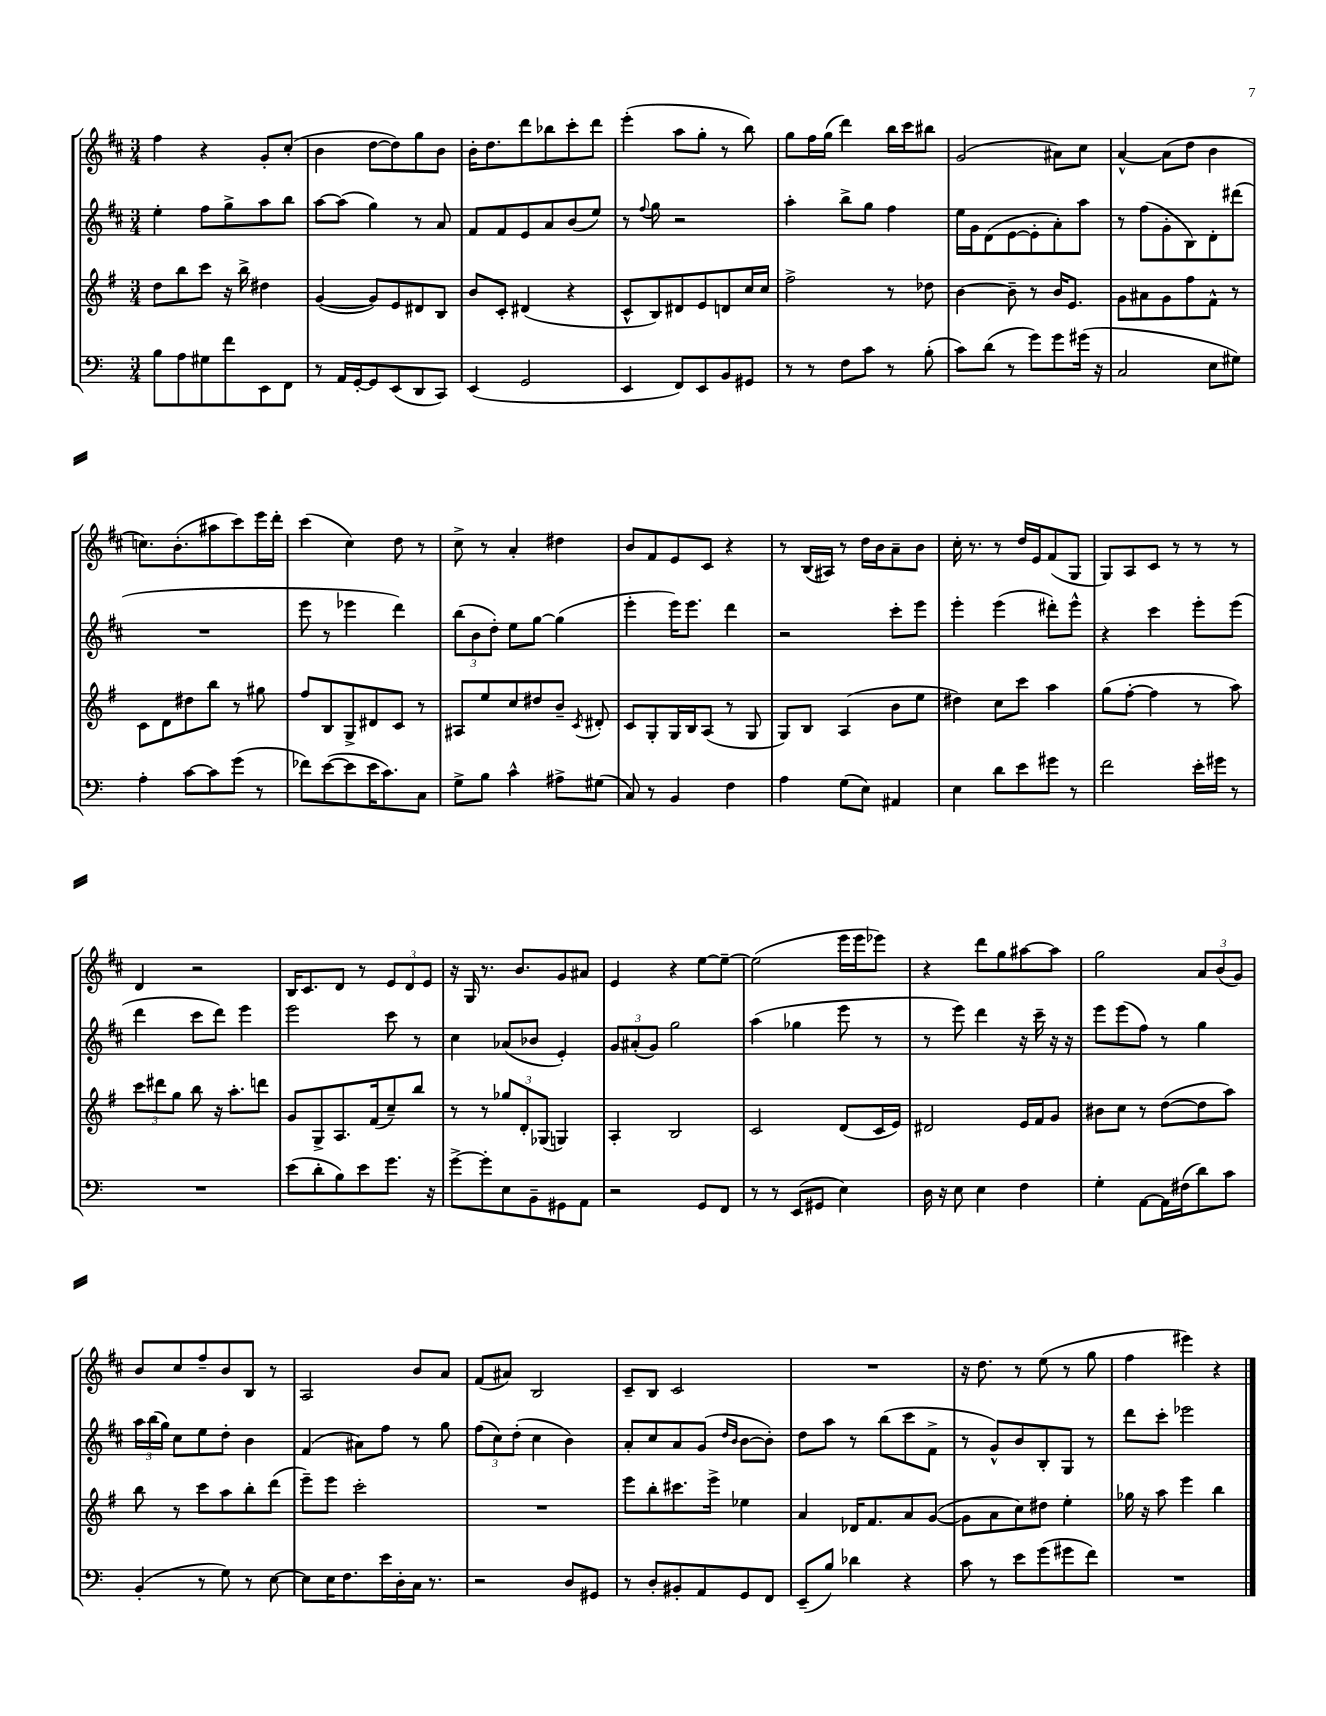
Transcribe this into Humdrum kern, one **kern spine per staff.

**kern	**kern	**kern	**kern
*staff4	*staff3	*staff2	*staff1
*clefF4	*clefG2	*clefG2	*clefG2
*k[]	*k[f#]	*k[f#c#]	*k[f#c#]
*M3/4	*M3/4	*M3/4	*M3/4
8B	8dd	4ee'	4ff#
8A	8bb	.	.
8G#	8ccc	8ff#	4r
8f	16r	8gg^	.
.	16bb^	.	.
8EE	4dd#	8aa	8g'
8FF	.	8bb	(8cc#'
=	=	=	=
8r	([4g	[8aa	4b
16AA	.	(8aa]	.
[16GG'	.	.	.
8GG]	8g])	4gg)	[8dd
(8EE	8e	.	8dd])
8DD	8d#	8r	8gg
8CC)	8B	8a	8b
=	=	=	=
(4EE	8b	8f#	16b'
.	.	.	8.dd
.	8c'	8f#	.
2GG	(4d#	8e	8ddd
.	.	8a	8bb-
.	4r	(8b	8ccc#'
.	.	8ee)	8ddd
=	=	=	=
4EE	8c^^	8r	(4eee'
.	.	8qqff#	.
.	8B)	8gg	.
8FF)	8d#	2r	8aa
8EE	8e	.	8gg'
8BB	8d	.	8r
8GG#	16cc	.	8bb)
.	16cc	.	.
=	=	=	=
8r	2ff#^	4aa'	8gg
8r	.	.	16ff#
.	.	.	(16gg
8F	.	8bb^	4ddd)
8c	.	8gg	.
8r	8r	4ff#	16bb
.	.	.	16ccc#
(8B'	8dd-	.	8bb#
=	=	=	=
8c)	[4b	16ee	(2g
.	.	16g	.
(8d	.	(8d	.
8r	8b~]	[8e	.
8g)	8r	8e']	.
8g	16b	8a')	8a#)
.	8.e	.	.
(16g#	.	8aa	8cc#
16r	.	.	.
=	=	=	=
2C	8g	8r	[4a^^
.	8a#	(8ff#	.
.	8g	8g'	(8a]
.	8ff#	8B)	8dd
8E	8f#^^	8d'	4b
8G#)	8r	(8ddd#	.
=	=	=	=
4A'	8c	2.r	8.cc)
.	8d	.	.
.	.	.	(8.b'
[8c	8dd#	.	.
8c]	8bb	.	8aa#
(8g	8r	.	8ccc#)
8r	8gg#	.	16eee
.	.	.	16ddd'
=	=	=	=
8f-)	8ff#	8eee	(4ccc#
([8e	8B	8r	.
8e]	8G^	4eee-	4cc#)
16e	8d#	.	.
8.c)	.	.	.
.	8c	4ddd)	8dd
8C	8r	.	8r
=	=	=	=
8G^	8A#	(12bb	8cc#^
.	.	12b	.
8B	8ee	.	8r
.	.	12dd')	.
4c^^	8cc	8ee	4a'
.	8dd#	[8gg	.
8A#^	8b~	(4gg]	4dd#
.	8qc	.	.
(8G#	8d#'	.	.
=	=	=	=
8C)	8c	4eee'	8b
8r	8G'	.	8f#
4BB	16G	16eee)	8e
.	16B	8.eee	.
.	(8A	.	8c#
4F	8r	4ddd	4r
.	8G	.	.
=	=	=	=
4A	8G)	2r	8r
.	8B	.	(16B
.	.	.	16A#)
(8G	(4A	.	8r
8E)	.	.	16dd
.	.	.	16b
4AA#	8b	8ccc#'	8a~
.	8ee	8eee	8b
=	=	=	=
4E	4dd#)	4eee'	16cc#'
.	.	.	8.r
8d	8cc	(4eee	8r
8e	8ccc	.	16dd
.	.	.	16e
8g#	4aa	8ddd#')	(8f#
8r	.	8eee^^	8G
=	=	=	=
2f	(8gg	4r	8G)
.	[8ff#'	.	8A
.	4ff#]	4ccc#	8c#
.	.	.	8r
16e'	8r	8eee'	8r
16g#	.	.	.
8r	8aa)	(8eee	8r
=	=	=	=
2.r	12ccc	4ddd	4d
.	12ddd#	.	.
.	12gg	.	.
.	8bb	8ccc#	2r
.	16r	8ddd)	.
.	8.aa'	.	.
.	.	4eee	.
.	8ddd	.	.
=	=	=	=
(8e	8g	2eee	16B
.	.	.	8.c#
8d'	8G^	.	.
8B)	8.A	.	8d
8e	.	.	8r
.	(16f#	.	.
8.g	8cc~)	8ccc#	12e
.	.	.	12d
.	8bb	8r	.
.	.	.	12e
16r	.	.	.
=	=	=	=
[8g^	8r	4cc#	16r
.	.	.	16G
8g']	8r	.	8.r
8E	12gg-	(8a-	.
.	.	.	8.b
.	12d'	.	.
8BB~	.	8b-	.
.	(12G-	.	.
8GG#	4G)	4e')	8g
8AA	.	.	8a#
=	=	=	=
2r	4A'	12g	4e
.	.	(12a#'	.
.	.	12g)	.
.	2B	2gg	4r
8GG	.	.	[8ee
8FF	.	.	8ee~_
=	=	=	=
8r	2c	(4aa	(2ee]
8r	.	.	.
(8EE	.	4gg-	.
8GG#	.	.	.
4E)	(8d	8eee	16eee
.	.	.	16eee
.	16c	8r	8eee-)
.	16e)	.	.
=	=	=	=
16D	2d#	8r	4r
16r	.	.	.
8E	.	8eee)	.
4E	.	4ddd	8ddd
.	.	.	8gg
4F	16e	16r	[8aa#
.	16f#	16ccc#~	.
.	8g	16r	8aa#]
.	.	16r	.
=	=	=	=
4G'	8b#	8eee	2gg
.	8cc	(8eee	.
[8AA	8r	8ff#)	.
16AA]	([8dd	8r	.
(16F#	.	.	.
8d)	8dd]	4gg	12a
.	.	.	(12b
8c	8aa)	.	.
.	.	.	12g)
=	=	=	=
(4BB'	8bb	24aa	8b
.	.	(24bb	.
.	.	24gg)	.
.	8r	8cc#	8cc#
8r	8ccc	8ee	8ff#~
8G)	8aa	8dd'	8b
8r	8bb'	4b	8B
[8E	(8ddd	.	8r
=	=	=	=
8E]	8eee~)	(4f#	2A
16E	8eee	.	.
8.F	.	.	.
.	2ccc'	8a#)	.
16e	.	8ff#	.
16D'	.	.	.
16C	.	8r	8b
8.r	.	.	.
.	.	8gg	8a
=	=	=	=
2r	2.r	(12ff#	(8f#
.	.	12cc#)	.
.	.	.	8a#)
.	.	(12dd'	.
.	.	4cc#	2B
8D	.	4b)	.
8GG#	.	.	.
=	=	=	=
8r	8eee	8a'	8c#~
8D'	8bb'	8cc#	8B
8BB#'	8.ccc#	8a	2c#
8AA	.	(8g	.
.	16eee^	.	.
.	.	16qqdd	.
.	.	16qqb	.
8GG	4ee-	[8b	.
8FF	.	8b'])	.
=	=	=	=
(8EE~	4a	8dd	2.r
8B)	.	8aa	.
4d-	16d-	8r	.
.	8.f#	.	.
.	.	(8bb	.
4r	8a	8ccc#	.
.	([8g	8f#^	.
=	=	=	=
8c	8g]	8r	16r
.	.	.	8.dd
8r	8a	8g^^)	.
8e	8cc)	8b	8r
(8g	8dd#	8B'	(8ee
8g#	4ee'	8G	8r
8f)	.	8r	8gg
=	=	=	=
2.r	16gg-	8ddd	4ff#
.	16r	.	.
.	8aa	8ccc#'	.
.	4eee	2eee-	4eee#)
.	4bb	.	4r
==	==	==	==
*-	*-	*-	*-
